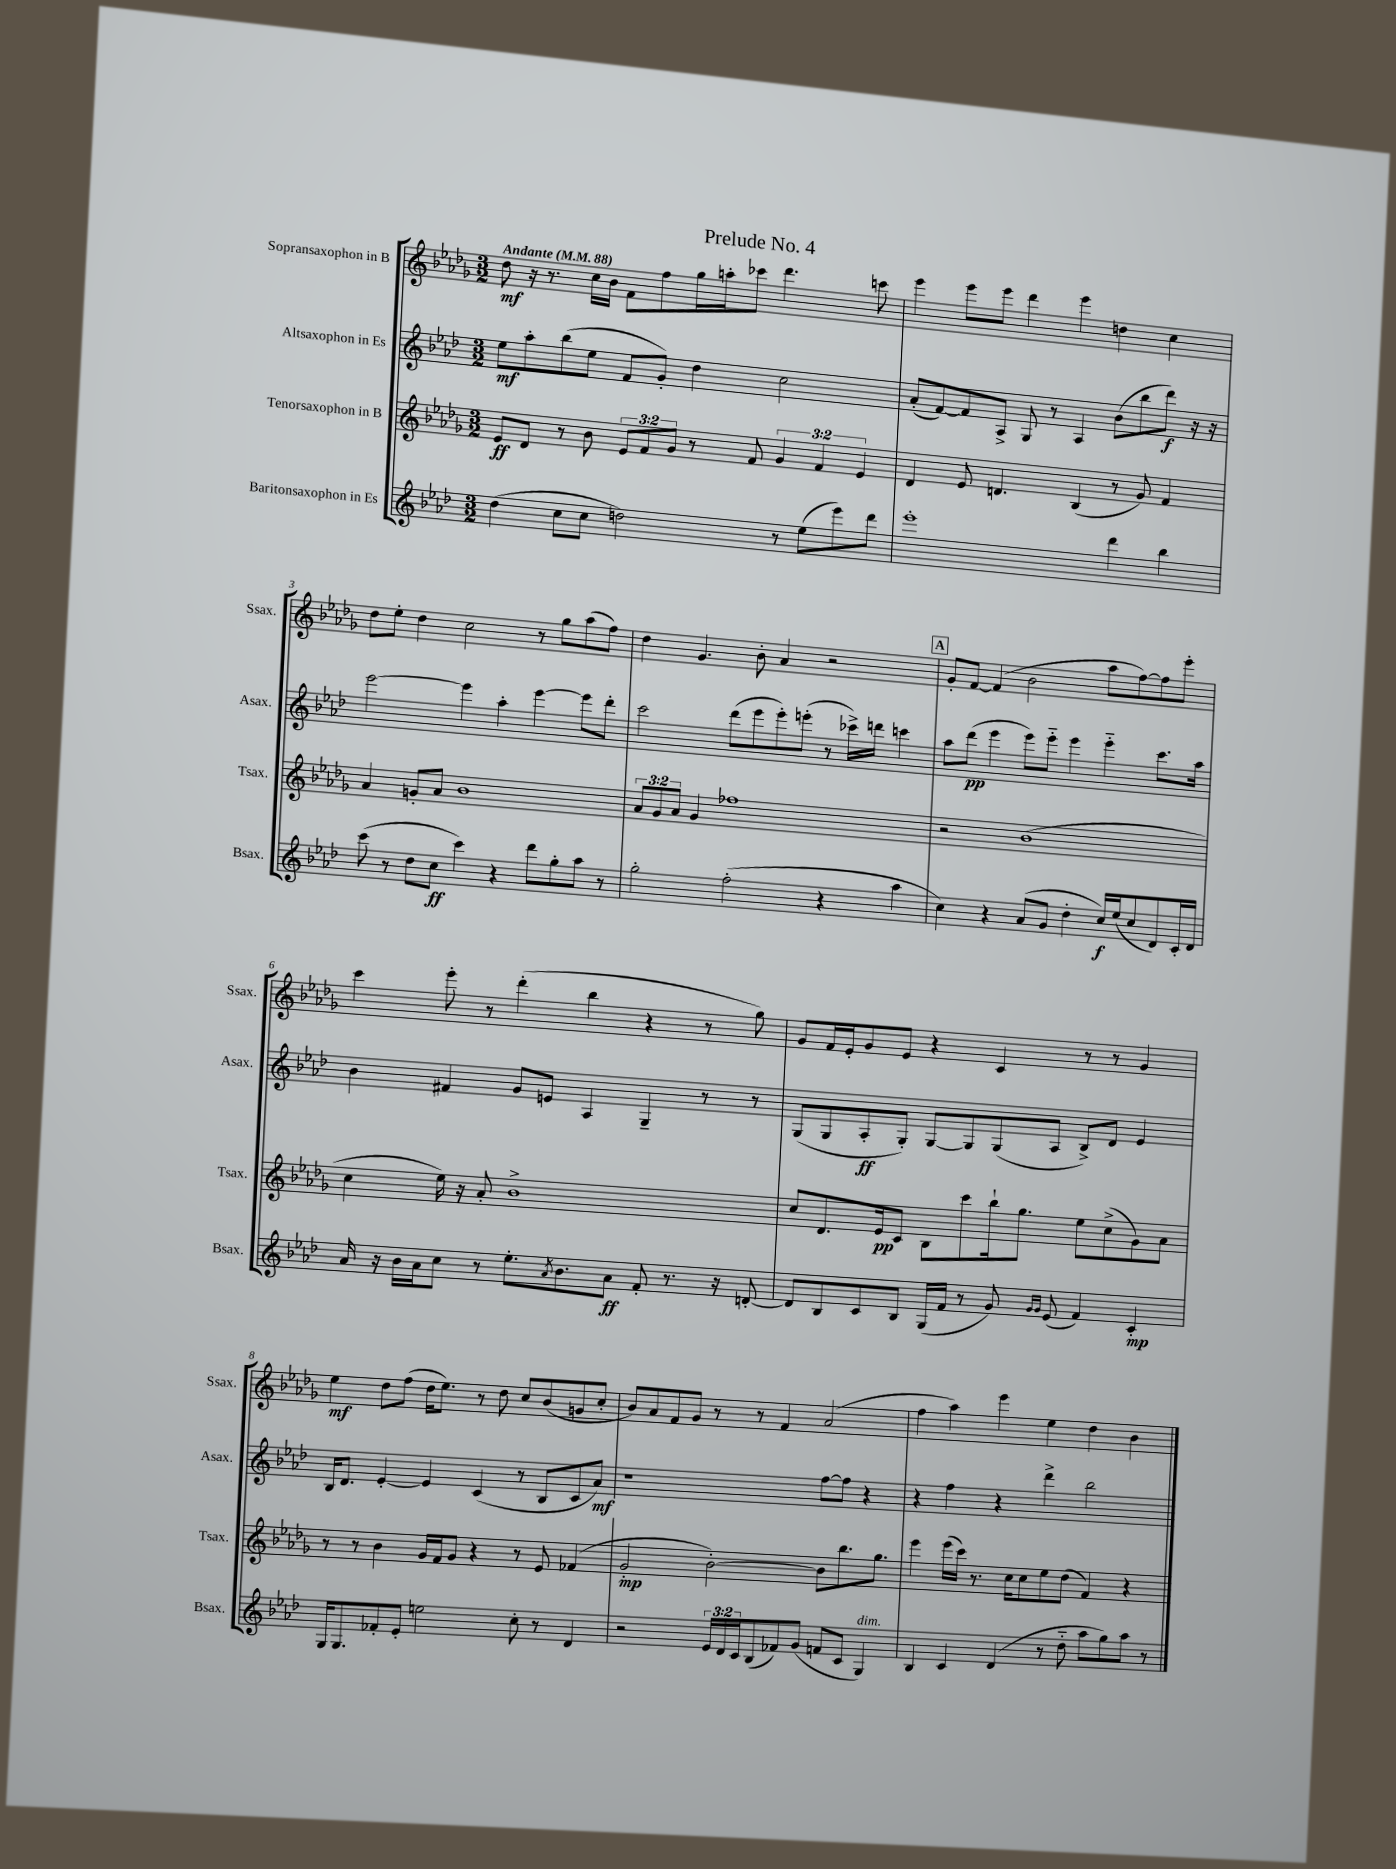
\header { title = "Prelude No. 4" }
<<
\new StaffGroup <<
\new Staff = "s0" \with { instrumentName = "Sopransaxophon in B" shortInstrumentName = "Ssax." } {
    \clef treble \key des \major \numericTimeSignature \time 3/2 \tempo "Andante" 4 = 88
    des''8\mf r16 r8. c''16 bes'16 f'8 f''8 ges''16 a''16-. ces'''8 des'''4. c'''8 |
    ees'''4 ees'''8 ees'''8 des'''4 ees'''4 d''4 c''4 |
    des''8 ees''8-. des''4 c''2 r8 ges''8 aes''8( f''8) |
    des''4 ges'4. bes'8-. aes'4 r2 |
    \mark \markup { \box "A" } ges'8-. f'8~ f'4( bes'2 aes''8 f''8~) f''8 ees'''8-. |
    c'''4 ees'''8-. r8 des'''4-.( bes''4 r4 r8 ges''8) |
    ges'8 f'16 ees'16-. ges'8 ees'8 r4 c'4 r8 r8 ges'4 |
    ees''4\mf des''8 f''8( des''16 ees''8.) r8 des''8 c''8 bes'8( g'8 c''8-. |
    bes'8) aes'8 f'8 ges'8 r8 r8 f'4 aes'2( |
    f''4 aes''4) ees'''4 ees''4 des''4 bes'4 \bar "|." |
}
\new Staff = "s1" \with { instrumentName = "Altsaxophon in Es" shortInstrumentName = "Asax." } {
    \clef treble \key aes \major \numericTimeSignature \time 3/2
    ees''8\mf aes''8-. bes''8( ees''8 f'8 g'8-.) des''4 c''2 |
    aes'8-.( f'8~) f'8 aes8-> g8 r8 aes4 bes'8( bes''8 des'''8\f) r16 r16 |
    ees'''2~ ees'''4 aes''4-. ees'''4~ ees'''8 des'''8-. |
    c'''2 des'''8( ees'''8 ees'''8-.) e'''8-.( r8 ces'''16->) d'''16 c'''4 |
    \mark \markup { \box "A" } aes''8 des'''8\pp( ees'''4 ees'''8) ees'''8-_ ees'''4 ees'''4-_ c'''8. aes''16 |
    bes'4 fis'4 g'8 e'8 aes4 g4-- r8 r8 |
    g8( g8 aes8-.\ff g8-.) g8~ g8 g8( aes8 bes8->) des'8 ees'4 |
    bes16 des'8. ees'4~-. ees'4 c'4( r8 bes8 c'8 aes'8\mf) |
    r1 f''8~ f''8 r4 |
    r4 f''4 r4 des'''4-> bes''2 \bar "|." |
}
\new Staff = "s2" \with { instrumentName = "Tenorsaxophon in B" shortInstrumentName = "Tsax." } {
    \clef treble \key des \major \numericTimeSignature \time 3/2 \override Staff.TupletNumber.text = #tuplet-number::calc-fraction-text
    ees'8\ff des'8 r8 bes'8 \tuplet 3/2 { ees'8 f'8 ges'8 } r8 f'8 \tuplet 3/2 { ges'4 f'4 ees'4 } |
    des'4 ees'8 d'4. bes4( r8 ges'8) f'4 |
    aes'4 g'8-. aes'8 bes'1 |
    \tuplet 3/2 { aes'8 ges'8 aes'8 } ges'4 fes''1 |
    \mark \markup { \box "A" } r2 bes'1( |
    c''4 ees''16) r16 aes'8-. bes'1-> |
    c''8 des'8. ees'16\pp c'8 bes8 c'''8 bes''16-! ges''8. ees''8 c''8->( ges'8) aes'8 |
    r8 r8 bes'4 ges'16 f'16 ges'8 r4 r8 ees'8 fes'4( |
    ges'2-.\mp bes'2~-.) bes'8 bes''8. ges''8. |
    ees'''4 ees'''16( c'''16) r8. c''16 c''8 ees''8 des''8( f'4) r4 \bar "|." |
}
\new Staff = "s3" \with { instrumentName = "Baritonsaxophon in Es" shortInstrumentName = "Bsax." } {
    \clef treble \key aes \major \numericTimeSignature \time 3/2 \override Staff.TupletNumber.text = #tuplet-number::calc-fraction-text
    des''4( c''8 c''8 d''2) r8 ees''8( ees'''8) des'''8 |
    ees'''1-. des'''4 bes''4 |
    c'''8( r8 des''8 c''8\ff c'''4) r4 des'''8 g''8-. aes''8 r8 |
    g''2-. f''2-.( r4 aes''4 |
    \mark \markup { \box "A" } c''4) r4 aes'8( g'8 des''4-. c''16\f) ees''16( c''8 des'8) c'16-. des'16 |
    aes'16 r16 bes'16 aes'16 c''8 r8 ees''8.-. \acciaccatura { aes'8 } bes'8. aes'8\ff f'8-. r8. r16 d'8~-. |
    d'8 bes8 c'8 bes8 g16( f'16 r8 g'8) \grace { g'16 g'16 } ees'8( f'4) c'4-.\mp |
    g16 g8. fes'8-. ees'8-. e''2 c''8-. r8 des'4 |
    r2 \tuplet 3/2 { ees'16 des'16 c'16 } bes8( fes'8) g'8( f'8 c'8 g4^\markup { \italic "dim." }) |
    bes4 c'4 des'4( r8 des''8-_ aes''8 g''8) aes''8 r8 \bar "|." |
}
>>
>>
